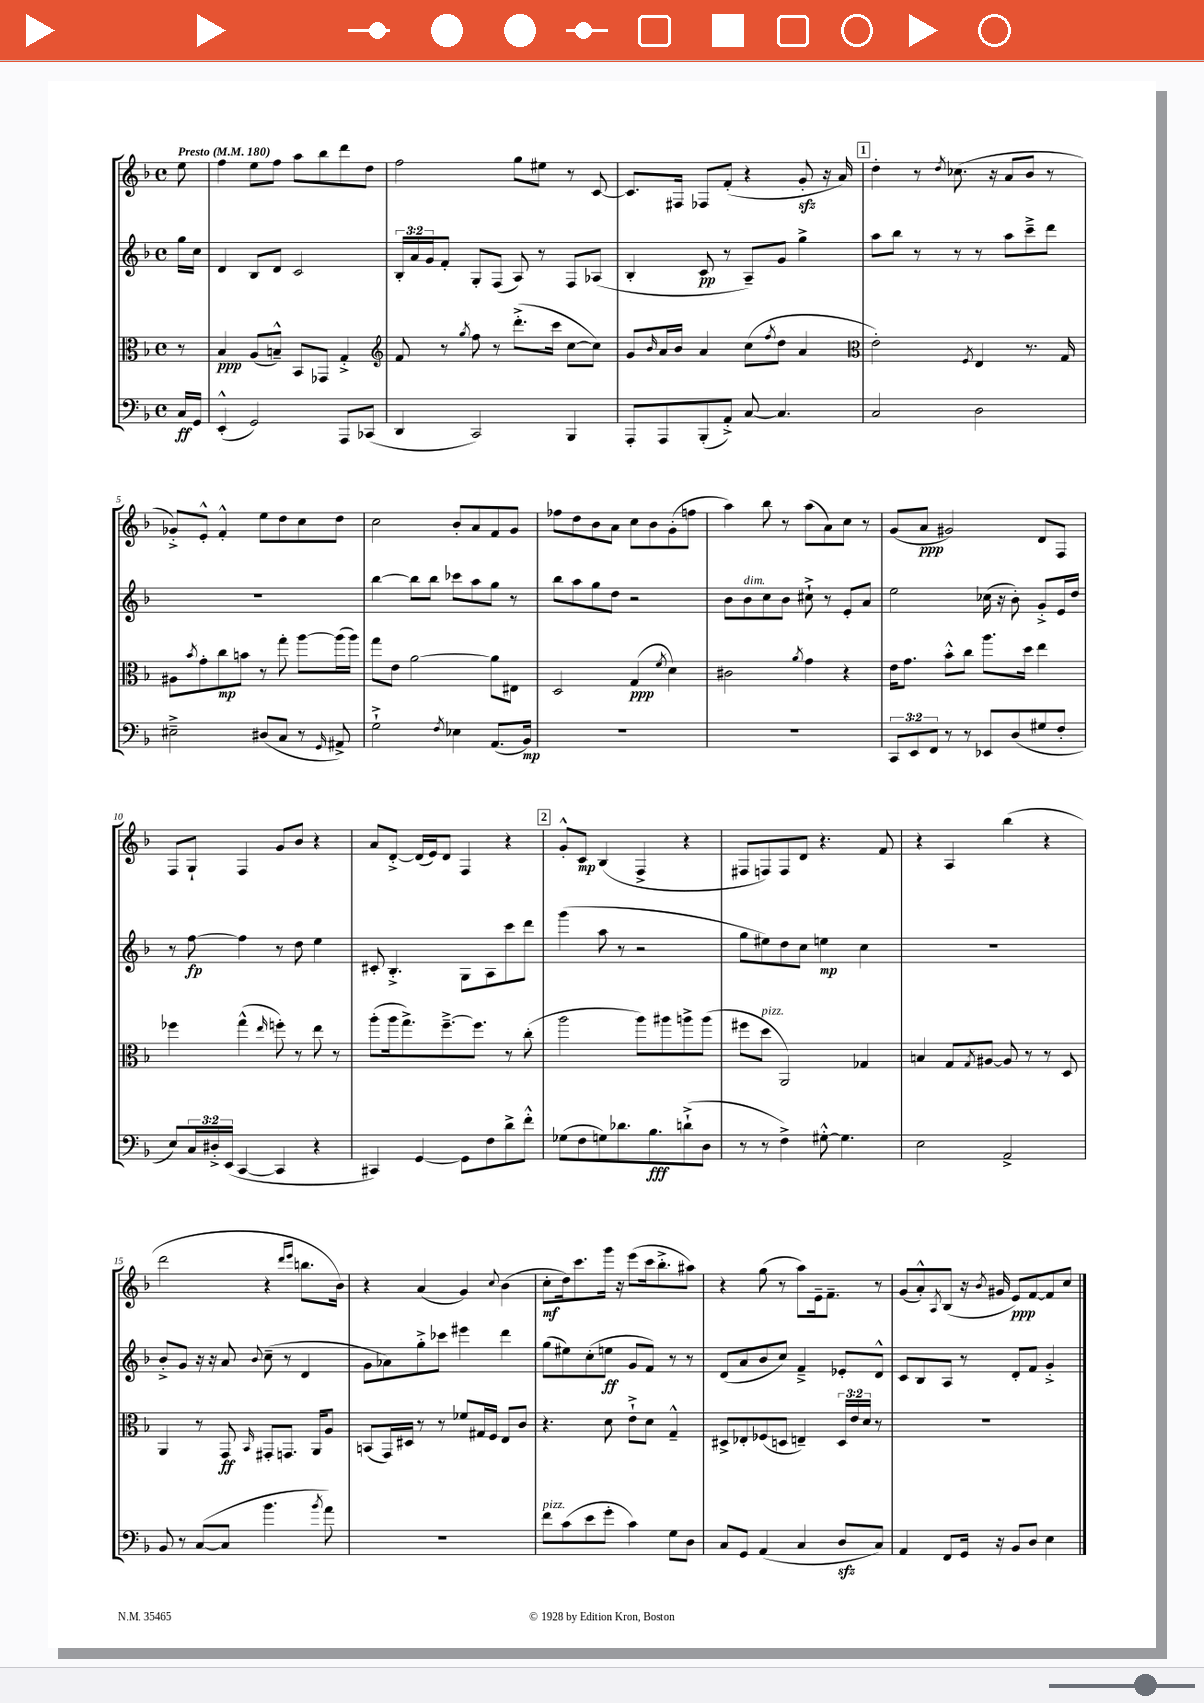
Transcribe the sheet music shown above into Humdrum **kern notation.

**kern	**dynam	**kern	**dynam	**kern	**dynam	**kern	**dynam
*part4	*part4	*part3	*part3	*part2	*part2	*part1	*part1
*staff4	*staff4	*staff3	*staff3	*staff2	*staff2	*staff1	*staff1
*clefF4	*	*clefC3	*	*clefG2	*	*clefG2	*
*k[b-]	*	*k[b-]	*	*k[b-]	*	*k[b-]	*
*M4/4	*	*M4/4	*	*M4/4	*	*M4/4	*
*met(c)	*	*met(c)	*	*met(c)	*	*met(c)	*
*MM180	*	*MM180	*	*MM180	*	*MM180	*
=	=	=	=	=	=	=	=
!	!	!	!	!	!	!LO:TX:a:B:t=Presto	!
16C/LL	ff	8r	.	16gg\LL	.	8ee\	.
16GG/JJ	.	.	.	16cc\JJ	.	.	.
=1	=1	=1	=1	=1	=1	=1	=1
(4EE'^^/	.	4B-/	ppp	4d/	.	4ff\	.
2GG/)	.	(8A/L	.	8B-/L	.	8ee\L	.
.	.	8Bn~^^/J)	.	8d/J	.	8ff\J	.
.	.	8BB-/L	.	2c/	.	8aa\L	.
.	.	8GG-X/J	.	.	.	8bb-\	.
8AAA/L	.	4G'^/	.	.	.	8ddd\	.
(8CC-X/J	.	.	.	.	.	8dd\J	.
=2	=2	=2	=2	=2	=2	=2	=2
*	*	*clefG2	*	*	*	*	*
4DD/	.	8f/	.	24B-'/LL	.	2ff\	.
.	.	.	.	24a/	.	.	.
.	.	.	.	24g/J	.	.	.
.	.	8r	.	8f'/J	.	.	.
.	.	8qgg/	.	.	.	.	.
2CC/)	.	8ff\	.	8G'/L	.	.	.
.	.	8r	.	(8F/J	.	.	.
.	.	(8.ddd'^\L	.	8A/)	.	8gg\L	.
.	.	.	.	8r	.	8ee#X\J	.
.	.	16ccc\Jk	.	.	.	.	.
4BBB-/	.	[8cc\L	.	8F/L	.	8r	.
.	.	8cc\J])	.	(8A-X/J	.	[8c/	.
=3	=3	=3	=3	=3	=3	=3	=3
8AAA'/L	.	8g/L	.	4B-'/	.	8.c/L]	.
.	.	16qqb-/	.	.	.	.	.
8AAA/	.	16a/L	.	.	.	.	.
.	.	16b-/JJ	.	.	.	16F#X/Jk	.
(8BBB-'/	.	4a/	.	8c/	pp	8F-X/L	.
8AA'^/J)	.	.	.	8r	.	(8f'/J	.
[8C/	.	(8cc\L	.	8A~/L)	.	4r	.
.	.	8qff/	.	.	.	.	.
4.C/]	.	8dd\J	.	8g/J	.	.	.
.	.	4a/	.	4gg^\	.	8gzz'/	.
.	.	.	.	.	.	16r	.
.	.	.	.	.	.	16a/)	.
!!LO:REH:place=s1:t=1
=4	=4	=4	=4	=4	=4	=4	=4
*	*	*clefC3	*	*	*	*	*
2C/	.	2e'\)	.	8aa\L	.	4dd'\	.
.	.	.	.	8bb-\J	.	.	.
.	.	.	.	8r	.	8r	.
.	.	.	.	.	.	8qdd/	.
.	.	.	.	8r	.	(8.cc-X\	.
.	.	8qF/	.	.	.	.	.
2D\	.	4E/	.	8r	.	.	.
.	.	.	.	.	.	16r	.
.	.	.	.	8aa\L	.	8a/L	.
.	.	8.r	.	8ccc~^\	.	8b-/J	.
.	.	.	.	8ddd\J	.	8r	.
.	.	16G/	.	.	.	.	.
!!LO:LB:g=z
=5	=5	=5	=5	=5	=5	=5	=5
2E#X~^\	.	8A#X\L	.	1r	.	8g-X'^/L)	.
.	.	8qb-/	.	.	.	.	.
.	.	8g'\	.	.	.	8e'^^/J	.
.	.	8cc\	mp	.	.	4f'^^/	.
.	.	8bn\J	.	.	.	.	.
(8D#X/L	.	8r	.	.	.	8ee\L	.
8C/J	.	8gg'\	.	.	.	8dd\	.
8r	.	[8aa\L	.	.	.	8cc\	.
16qqGG/	.	.	.	.	.	.	.
8AA#X^/)	.	(16aa\L]	.	.	.	8dd\J	.
.	.	16aa\JJ)	.	.	.	.	.
=6	=6	=6	=6	=6	=6	=6	=6
2G`^\	.	8gg\L	.	[4bb-\	.	2cc\	.
.	.	8e\J	.	.	.	.	.
.	.	[2a\	.	8bb-\L]	.	.	.
.	.	.	.	8bb-\J	.	.	.
8qF/	.	.	.	.	.	.	.
4E-X\	.	.	.	8ccc-X\L	.	8b-'/L	.
.	.	.	.	8aa\	.	8a/	.
(8.AA/L	.	8a\L]	.	8gg\J	.	8f/	.
.	.	8E#X\J	.	8r	.	8g/J	.
16BB-/Jk)	mp	.	.	.	.	.	.
=7	=7	=7	=7	=7	=7	=7	=7
1r	.	2D/	.	8bb-\L	.	8ff-X\L	.
.	.	.	.	8aa\	.	8dd\	.
.	.	.	.	8gg\	.	8b-\	.
.	.	.	.	8dd\J	.	8a\J	.
.	.	(4G/	ppp	2r	.	8cc\L	.
.	.	.	.	.	.	8b-\	.
.	.	8qf/	.	.	.	.	.
.	.	4d\)	.	.	.	(8g'\	.
.	.	.	.	.	.	8ffn\J	.
=8	=8	=8	=8	=8	=8	=8	=8
1r	.	2c#X\	.	8b-\L	.	4aa\)	.
!	!	!	!	!LO:TX:a:i:t=dim.	!	!	!
.	.	.	.	8b-\	.	.	.
.	.	.	.	8cc\	.	8bb-\	.
.	.	.	.	8b-\J	.	8r	.
.	.	8qa/	.	.	.	.	.
.	.	4g\	.	8cc#X`^\	.	(8aa\L	.
.	.	.	.	8r	.	8a\)	.
.	.	4r	.	8e'/L	.	8cc\J	.
.	.	.	.	8a/J	.	8r	.
=9	=9	=9	=9	=9	=9	=9	=9
12CC/L	.	16e\KL	.	2ee\	.	(8g/L	.
.	.	8.g\J	.	.	.	.	.
12EE/	.	.	.	.	.	.	.
.	.	.	.	.	.	8a/J	ppp
12FF/J	.	.	.	.	.	.	.
8r	.	8b-'^^\L	.	.	.	2g#X/)	.
8r	.	8cc\J	.	.	.	.	.
8EE-X/L	.	8.aa\L	.	(16cc-X\	.	.	.
.	.	.	.	16r	.	.	.
(8D/	.	.	.	8b-'\)	.	.	.
.	.	16dd\Jk	.	.	.	.	.
8G#X/	.	4ee\	.	8g'^/L	.	8d/L	.
8F'/J	.	.	.	16e/L	.	8F/J	.
.	.	.	.	16dd/JJ	.	.	.
!!LO:LB:g=z
=10	=10	=10	=10	=10	=10	=10	=10
8E/L)	.	4ff-X\	.	8r	.	8F/L	.
24C/L	.	.	.	[8ff\	fp	8G`/J	.
24D#X'^/	.	.	.	.	.	.	.
(24EE/JJ	.	.	.	.	.	.	.
[4CC/	.	(4gg^^\	.	4ff\]	.	4F/	.
.	.	16qqee/	.	.	.	.	.
4CC/]	.	8ffn'\)	.	8r	.	8g/L	.
.	.	8r	.	8dd\	.	8b-/J	.
4r	.	8ee\	.	4ee\	.	4r	.
.	.	8r	.	.	.	.	.
=11	=11	=11	=11	=11	=11	=11	=11
4CC#X/)	.	(8aa'\L	.	8c#X'/	.	8a/L	.
.	.	16aa\k	.	4.B-'^/	.	[8d'^/J	.
.	.	8.gg^\)	.	.	.	.	.
[4GG/	.	.	.	.	.	(16d/LL]	.
.	.	.	.	.	.	16e/J)	.
.	.	[8.ff~^\	.	.	.	8d/J	.
8GG\L]	.	.	.	8G\L	.	4F/	.
.	.	8.ff\J]	.	.	.	.	.
8F\	.	.	.	8A\	.	.	.
8d^\	.	8r	.	8ccc\	.	4r	.
8f'^^\J	.	(8cc'\	.	8ddd\J	.	.	.
!!LO:REH:place=s1:t=2
=12	=12	=12	=12	=12	=12	=12	=12
(8G-X\L	.	2aa\	.	(4ggg\	.	8g'^^/L	.
8F\	.	.	.	.	.	8c/J	mp
8Gn\)	.	.	.	8aa\	.	(4B-/	.
8.d-X\	.	.	.	8r	.	.	.
.	.	8aa\L)	.	2r	.	4F^/	.
8.B-\	fff	.	.	.	.	.	.
.	.	8aa#X\	.	.	.	.	.
(8dn`^\	.	8aan^\	.	.	.	4r	.
8D\J	.	(8aa\J	.	.	.	.	.
=13	=13	=13	=13	=13	=13	=13	=13
8r	.	8ff#X\L	.	8gg\L	.	8F#X/L	.
!	!	!LO:TX:a:i:t=pizz.	!	!	!	!	!
8r	.	8dd\J	.	8ee#X\)	.	8Fn/)	.
4F^\)	.	2AA/)	.	8dd\	.	8F/	.
.	.	.	.	8cc\J	.	8d/J	.
[8G#X'^^\	.	.	.	4een\	mp	4.r	.
4.G#\]	.	.	.	.	.	.	.
.	.	4G-X/	.	4cc\	.	.	.
.	.	.	.	.	.	8f/	.
=14	=14	=14	=14	=14	=14	=14	=14
2E\	.	4Bn/	.	1r	.	4r	.
.	.	8G/L	.	.	.	4A/	.
.	.	8qG/	.	.	.	.	.
.	.	[8A#X/J	.	.	.	.	.
2AA^/	.	8A#/]	.	.	.	(4bb-\	.
.	.	8r	.	.	.	.	.
.	.	8r	.	.	.	4r	.
.	.	8D/	.	.	.	.	.
!!LO:LB:g=z
=15	=15	=15	=15	=15	=15	=15	=15
8BB-/	.	4AA/	.	8b-'^/L	.	2ddd\	.
8r	.	.	.	8g/J	.	.	.
([8C/L	.	8r	.	16r	.	.	.
.	.	.	.	16r	.	.	.
8C/J]	.	8GG/	ff	8a/	.	.	.
.	.	16qqBB-/	.	8qqb-/	.	.	.
4.b-\	.	8GG#X'/L	.	(8cc~\	.	4r	.
.	.	8.GGn/J	.	8r	.	.	.
.	.	.	.	.	.	16qqddd/LL	.
.	.	.	.	.	.	16qqeee/JJ	.
.	.	.	.	4d/	.	8.bbn\L	.
.	.	16AA/KL	.	.	.	.	.
8qb-/	.	.	.	.	.	.	.
8a\)	.	8A/J	.	.	.	.	.
.	.	.	.	.	.	16b-\Jk)	.
=16	=16	=16	=16	=16	=16	=16	=16
1r	.	(8BBn/L	.	8g\L	.	4r	.
.	.	16GG/L)	.	8a-X\)	.	.	.
.	.	16D#X/JJ	.	.	.	.	.
.	.	8r	.	8gg'^\	.	(4a/	.
.	.	8r	.	8ccc-X\J	.	.	.
.	.	8f-X/L	.	4eee#X\	.	4g/)	.
.	.	16G#X/L	.	.	.	.	.
.	.	16F/JJ	.	.	.	.	.
.	.	.	.	.	.	8qqcc/	.
.	.	8E/L	.	4ddd\	.	(4b-\	.
.	.	8c/J	.	.	.	.	.
=17	=17	=17	=17	=17	=17	=17	=17
!LO:TX:a:i:t=pizz.	!	!	!	!	!	!	!
8f\L	.	4.r	.	(8gg\L	.	8cc'\L	mf
(8c\	.	.	.	8ee#X\)	.	16dd\k)	.
.	.	.	.	.	.	8.ccc\	.
8e\	.	.	.	(8cc'\	.	.	.
8g'\J	.	8d\	.	8een\J	ff	16ggg\Jk	.
.	.	.	.	.	.	16r	.
4c\)	.	8e`^\L	.	8g/L	.	(8eee\L	.
.	.	8d\J	.	8f/J)	.	16ccc\k	.
.	.	.	.	.	.	8.bb-'^\	.
8G\L	.	4G~^^/	.	8r	.	.	.
8D\J	.	.	.	8r	.	8aa#X\J)	.
=18	=18	=18	=18	=18	=18	=18	=18
8C/L	.	8D#X^/L	.	(8d/L	.	4r	.
8GG/J	.	8E-X'/	.	8a/	.	.	.
(4AA/	.	(8F-X/	.	8b-/	.	(8gg\	.
.	.	8Dn/J	.	8cc/J)	.	8r	.
4C/	.	4En~/)	.	4f~^/	.	8aa\L)	.
.	.	.	.	.	.	16e~\k	.
.	.	.	.	.	.	8.f~\J	.
8Dzz/L	.	24D/LL	.	8e-X'/L	.	.	.
.	.	24e/	.	.	.	.	.
.	.	24d/JJ	.	.	.	.	.
8C/J)	.	8r	.	8d^^/J	.	8r	.
=19	=19	=19	=19	=19	=19	=19	=19
4AA/	.	1r	.	8c/L	.	(8g/L	.
.	.	.	.	8B-/	.	8a'^^/)	.
.	.	.	.	.	.	8qA/	.
8FF/L	.	.	.	8A/J	.	(8B-/J	.
16GG/Jk	.	.	.	8r	.	16r	.
.	.	.	.	.	.	8qb-/	.
16r	.	.	.	.	.	16g#X/	.
8BB-/L	.	.	.	8d'/L	.	8e/L)	ppp
8D/J	.	.	.	8f/J	.	[8f/	.
4E\	.	.	.	4g'^/	.	8f/]	.
.	.	.	.	.	.	8cc/J	.
==	==	==	==	==	==	==	==
*-	*-	*-	*-	*-	*-	*-	*-
